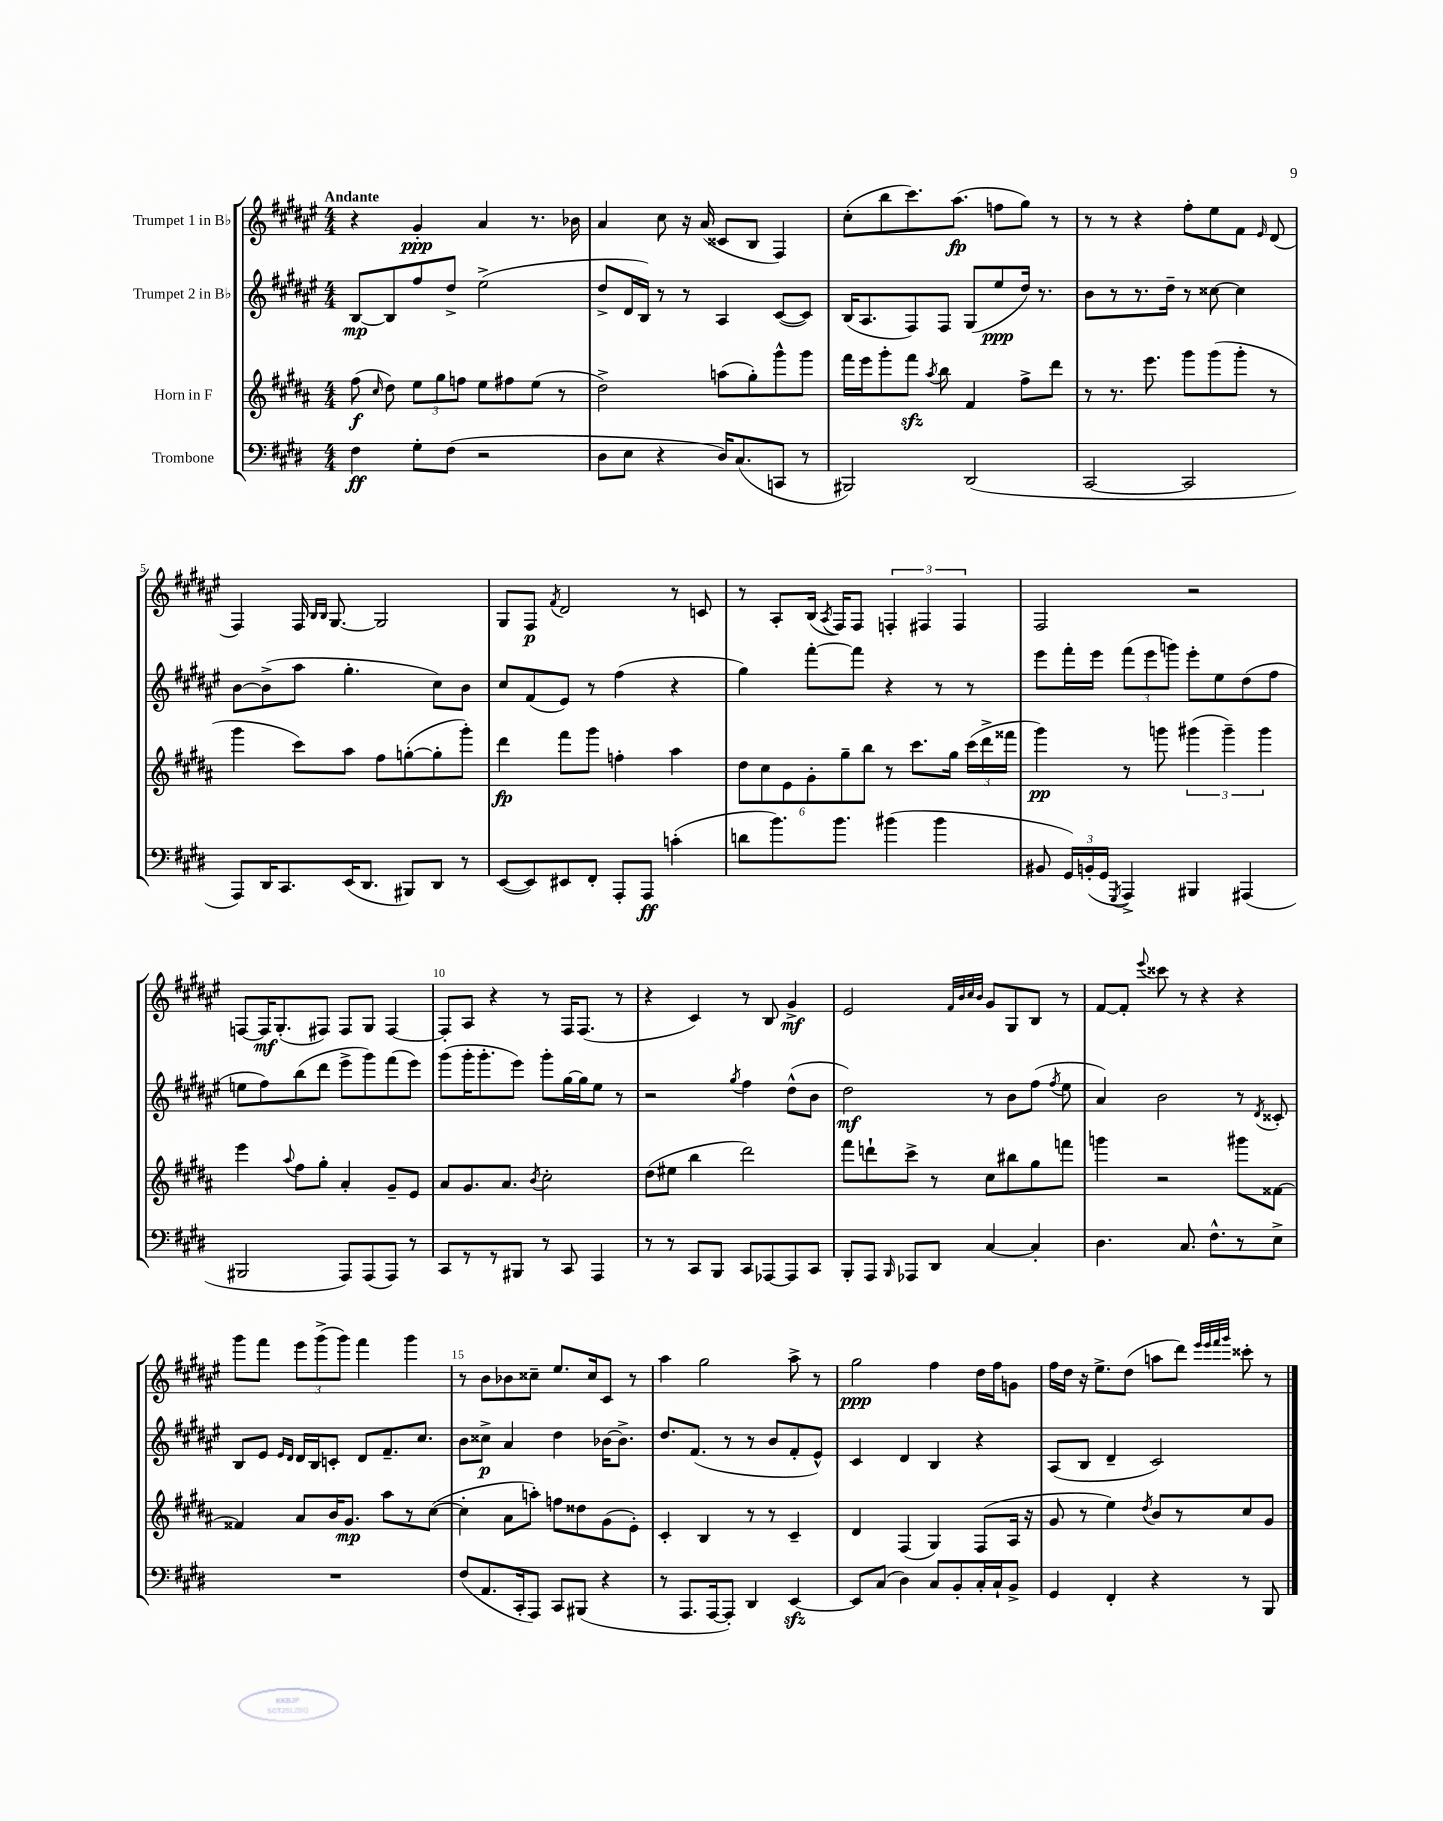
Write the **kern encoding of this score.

**kern	**kern	**kern	**kern
*staff4	*staff3	*staff2	*staff1
*clefF4	*clefG2	*clefG2	*clefG2
*k[f#c#g#d#]	*k[f#c#g#d#a#]	*k[f#c#g#d#a#e#]	*k[f#c#g#d#a#e#]
*M4/4	*M4/4	*M4/4	*M4/4
4F#	(8ff#	[8B	4r
.	16qqcc#	.	.
.	8dd#)	8B]	.
8G#'	12ee	8ff#	4g#'
.	12gg#	.	.
(8F#	.	8dd#^	.
.	12ff	.	.
2r	8ee	(2ee#^	4a#
.	8ff#	.	.
.	(8ee	.	8.r
.	8r	.	.
.	.	.	16b-
=	=	=	=
8D#	2dd#^)	8dd#^	4a#
8E	.	16d#	.
.	.	16B)	.
4r	.	8r	8cc#
.	.	8r	16r
.	.	.	(16a#
16D#)	(8aa	4A#	8c##
(8.C#	.	.	.
.	8gg#')	.	8B
8CC	8ggg#^^	([8c#	4F#)
8r	8ggg#	8c#])	.
=	=	=	=
2BBB#)	16fff#	(16B	(8cc#'
.	16eee	8.A#	.
.	8ggg#'	.	8bb
.	8fff#	8F#)	8.ccc#)
.	8qaa#	.	.
.	8bb	8F#	.
.	.	.	(8.aa#
(2DD#	4f#	(8G#	.
.	.	8ee#	8ff
.	8ff#^	16dd#)	8gg#)
.	.	8.r	.
.	8ddd#	.	8r
=	=	=	=
[2CC#	8r	8b	8r
.	8.r	8r	8r
.	.	8.r	4r
.	8.eee	.	.
.	.	16dd#~	.
2CC#]	8ggg#	8r	8ff#'
.	(8ggg#	[8cc##	8ee#
.	8ggg#'	4cc##]	8f#
.	.	.	16qqe#
.	8r	.	(8d#
=	=	=	=
8AAA)	4ggg#	[8b	4F#)
16DD#	.	(8b^]	.
8.CC#	.	.	.
.	8ccc#)	8aa#	16F#
.	.	.	16qqB
.	.	.	16qqB
.	.	.	[8.G#
(16EE	8aa#	4.gg#'	.
8.DD#	.	.	.
.	8ff#	.	2G#]
8BBB#)	([8gg'	.	.
8DD#	8gg']	8cc#)	.
8r	8ggg#')	8b	.
=	=	=	=
([8EE	4ddd#	8cc#	8G#
8EE])	.	(8f#	8F#
.	.	.	8qf#
8EE#	8fff#	8e#)	2d#
8FF#'	8ggg#	8r	.
8AAA'	4ff'	(4ff#	.
8AAA	.	.	.
(4c'	4aa#	4r	8r
.	.	.	8c
=	=	=	=
8d	12dd#	4gg#)	8r
.	12cc#	.	.
8.b)	.	.	8A#'
.	12e	.	.
.	12g#'	[8fff#'	(16B
.	.	.	8qA#
8.b	.	.	16F#)
.	12gg#~	.	.
.	.	8fff#]	8F#
.	12bb	.	.
(4b#	8r	4r	6F'
.	8.ccc#	.	.
.	.	.	6F#
4b#	.	8r	.
.	16gg#	.	.
.	.	.	6F#
.	(24ccc#	8r	.
.	24ddd#^	.	.
.	24fff##	.	.
=	=	=	=
8BB#	4ggg#)	8eee#	2F#
24GG#)	.	16fff#'	.
(24BB'	.	.	.
.	.	16eee#	.
24GG#	.	.	.
8qGGG#	.	.	.
4AAA^)	8r	(12fff#	.
.	.	12eee#	.
.	8ggg	.	.
.	.	12ggg)	.
4BBB#	(6ggg#	8eee#'	2r
.	.	8ee#	.
.	6ggg#~)	.	.
(4AAA#	.	(8dd#	.
.	6ggg#	.	.
.	.	8ff#	.
=	=	=	=
2BBB#	4eee	8ee	[8F
.	.	8ff#)	16F]
.	.	.	(8.G#'
.	8qqaa#	.	.
.	8ff#	(8bb	.
.	8gg#'	8ddd#	8F#)
8AAA)	4a#'	8eee#^	8F#
(8AAA	.	8ggg#)	8G#
8AAA)	8g#~	(8fff#	[4F#
8r	8e	8eee#)	.
=	=	=	=
8CC#	8a#	(8ggg#	8F#']
8r	8.g#	16ggg#'	8A#
.	.	8.ggg#'	.
8r	.	.	4r
.	8.a#	.	.
8BBB#	.	8eee#)	.
.	8qb	.	.
8r	2cc#'	8ggg#'	8r
8CC#	.	[16gg#	16F#
.	.	16gg#]	(8.F#
4AAA	.	8ee#	.
.	.	8r	8r
=	=	=	=
8r	(8dd#	2r	4r
8r	8ee#	.	.
8CC#	4bb	.	4c#)
8BBB	.	.	.
.	.	8qgg#	.
8CC#	2ddd#)	4ff#	8r
[8AAA-	.	.	8B
8AAA-]	.	(8dd#^^	4g#^
8CC#	.	8b	.
=	=	=	=
8BBB'	8fff#	2dd#)	2e#
8AAA	8ddd`	.	.
16qqBBB	.	.	.
8AAA-	8ccc#^	.	.
8DD#	8r	.	.
.	.	.	32qqf#
.	.	.	32qqb
.	.	.	32qqcc#
.	.	.	32qqb
[4C#	8cc#	8r	8g#
.	8bb#	8b	8G#
4C#']	8gg#	(8ff#	8B
.	.	8qff#	.
.	8fff	8ee#	8r
=	=	=	=
4.D#	4ggg	4a#)	[8f#
.	.	.	8f#']
.	.	.	8qqeee#
.	2r	2b	8ccc##
8.C#	.	.	8r
.	.	.	4r
8.F#^^	.	.	.
8r	8ggg#	8r	4r
.	.	8qd#	.
8E^	[8f##	8c##'	.
=	=	=	=
1r	4f##]	8B	8ggg#
.	.	8e#	8fff#
.	.	16qqe#	.
.	.	16qqd#	.
.	8a#	16d#	12eee#
.	.	16B	.
.	.	.	(12ggg#^
.	16b	8c'	.
.	.	.	12ggg#)
.	8.g#	.	.
.	.	8d#	4fff#
.	8aa#	8.f#~	.
.	8r	.	4ggg#
.	.	8.cc#	.
.	([8cc#	.	.
=	=	=	=
(8F#	4cc#']	8b	8r
8.AA	.	8cc##^	8b
.	8a#	4a#	8b-
16CC#'	.	.	.
8AAA)	8aa')	.	8cc##~
8CC#	8ff	4dd#	8.ee#
(8BBB#	8dd##	.	.
.	.	.	16cc##
4r	(8g#	[16b-	8c#
.	.	8.b-^]	.
.	8e')	.	8r
=	=	=	=
8r	4c#'	8.dd#	4aa#
8.AAA	.	.	.
.	.	(8.f#	.
.	4B	.	2gg#
[16AAA	.	.	.
8AAA'])	.	8r	.
4DD#	8r	8r	.
.	8r	8b	.
[4EE	4c#~	8f#'	8aa#^
.	.	8e#^^)	8r
=	=	=	=
8EE]	4d#	4c#	2gg#
(8C#	.	.	.
4D#)	(4F#	4d#	.
8C#	4G#)	4B	4ff#
8BB'	.	.	.
16C#'	(8F#	4r	16dd#
16C#`	.	.	16ff#
8BB^	16A#	.	8g
.	16r	.	.
=	=	=	=
4GG#	8g#	(8A#	16ff#
.	.	.	16dd#
.	8r	8B	16r
.	.	.	8.ee#^
4FF#'	4ee)	4d#~	.
.	.	.	(8dd#
.	8qdd#	.	.
4r	8b	2c#)	8aa
.	8r	.	8ddd#)
.	.	.	32qqeee#
.	.	.	32qqeee#
.	.	.	32qqfff#
.	.	.	32qqggg#
8r	8cc#	.	8ccc##'
8BBB	8g#	.	8r
==	==	==	==
*-	*-	*-	*-
